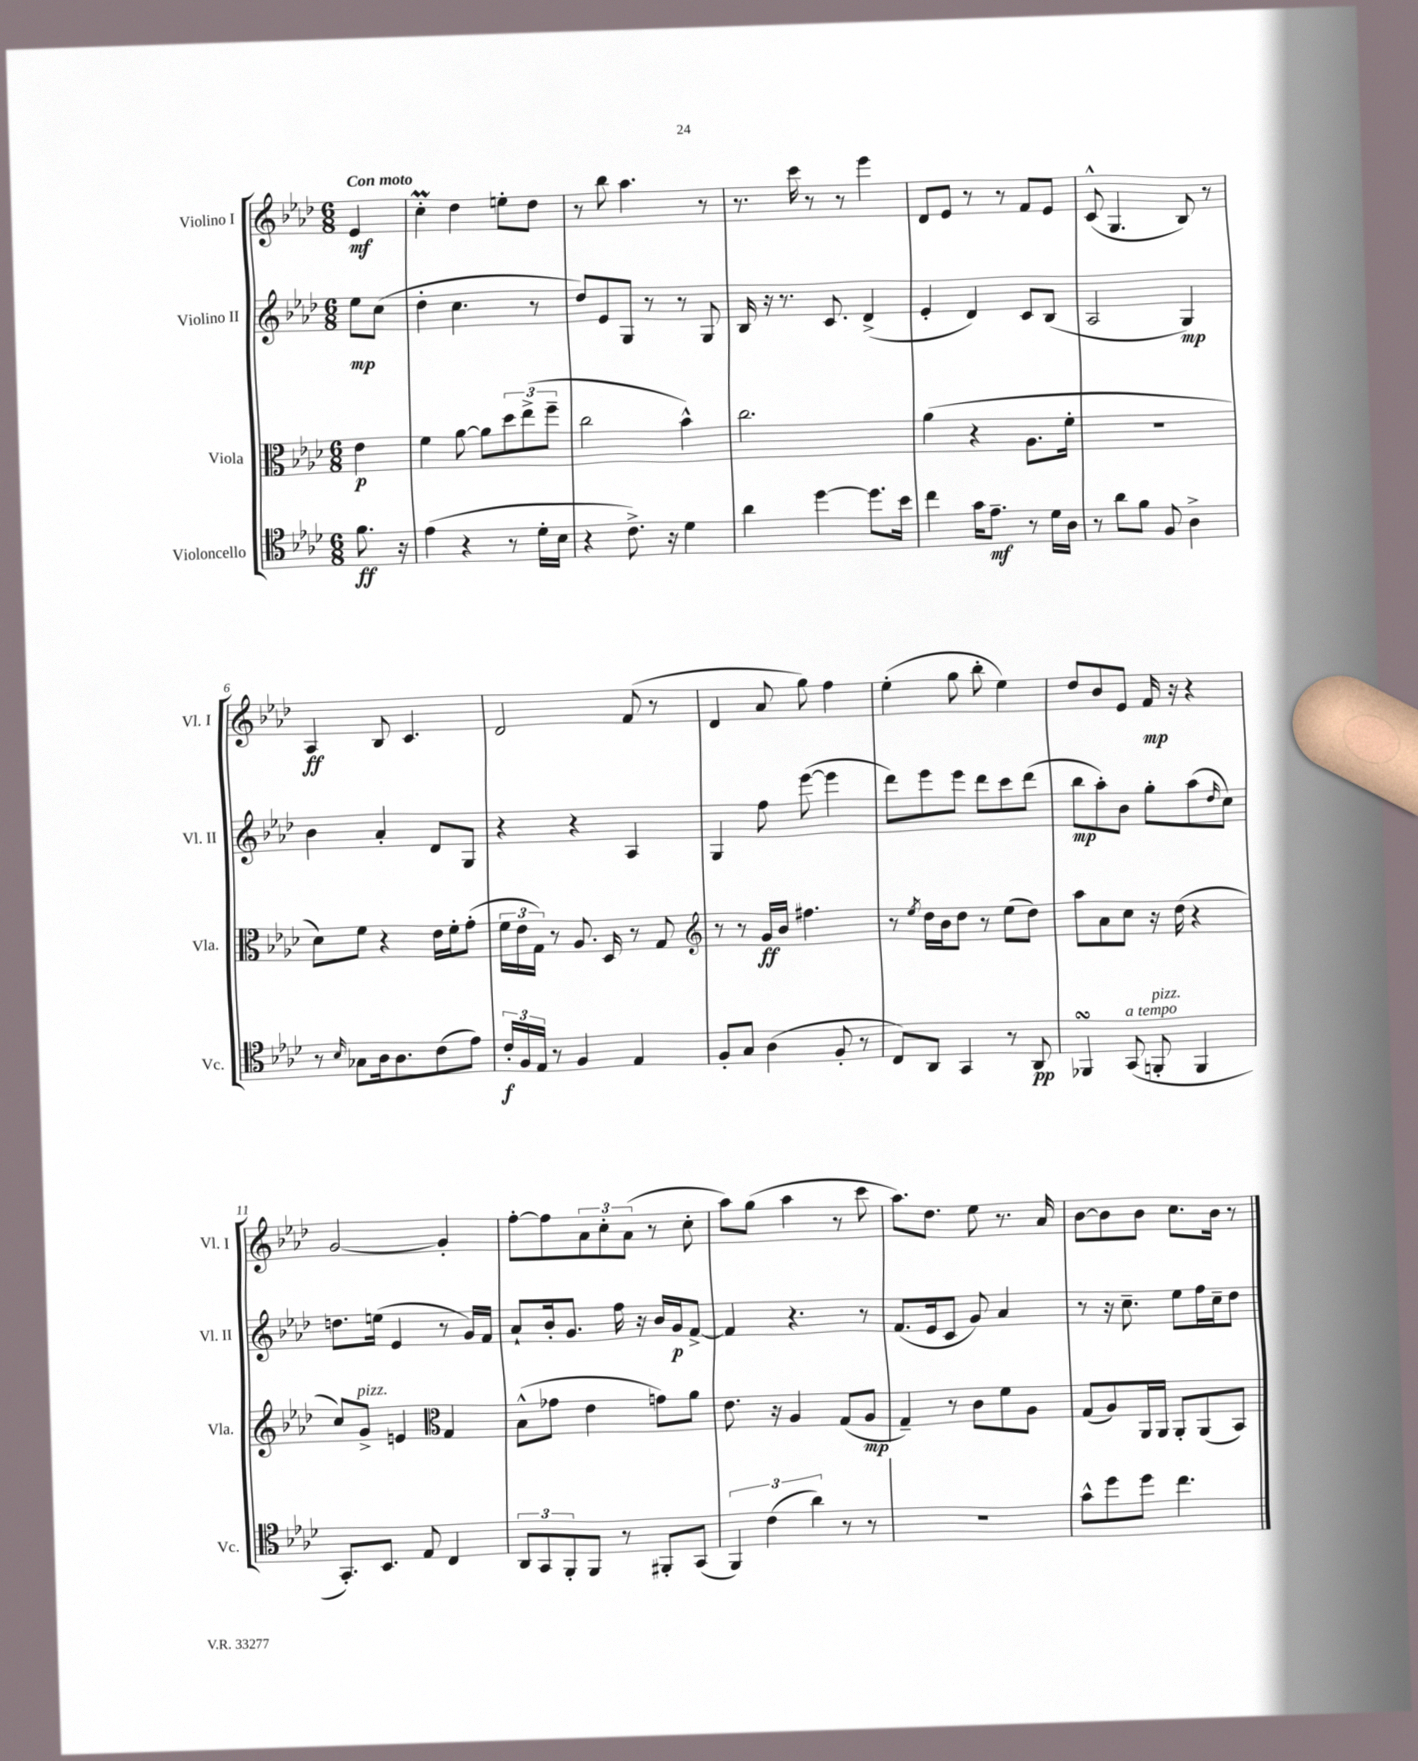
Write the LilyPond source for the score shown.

<<
\new StaffGroup <<
\new Staff = "s0" \with { instrumentName = "Violino I" shortInstrumentName = "Vl. I" } {
    \clef treble \key aes \major \numericTimeSignature \time 6/8 \partial 4 \tempo "Con moto"
    ees'4\mf |
    c''4-.\prall des''4 e''8-. des''8 |
    r8 bes''8 aes''4. r8 |
    r8. c'''16 r8 r8 ees'''4 |
    des'8 ees'8 r8 r8 f'8 ees'8 |
    c'8-^( g4. bes8) r8 |
    aes4\ff bes8 c'4. |
    des'2 f'8( r8 |
    des'4 aes'8 g''8) f''4 |
    ees''4-.( g''8 bes''8-. ees''4) |
    des''8 bes'8 ees'8 f'16\mp r16 r4 |
    g'2~ g'4-. |
    f''8~-. f''8 \tuplet 3/2 { aes'8 c''8-. aes'8( } r8 c''8-. |
    aes''8) g''8( aes''4 r8 c'''8 |
    aes''8.) des''8. ees''8 r8. aes'16 |
    bes'8~ bes'8 bes'8 c''8. bes'16 r8 \bar "|." |
}
\new Staff = "s1" \with { instrumentName = "Violino II" shortInstrumentName = "Vl. II" } {
    \clef treble \key aes \major \numericTimeSignature \time 6/8 \partial 4
    ees''8\mp c''8( |
    des''4-. c''4. r8 |
    des''8) ees'8 g8 r8 r8 g8 |
    bes16 r16 r8. c'8. des'4->( |
    ees'4-. des'4) c'8 bes8( |
    aes2 g4\mp) |
    bes'4 aes'4-. des'8 g8 |
    r4 r4 aes4 |
    g4 f''8 ees'''8~( ees'''4 |
    des'''8) ees'''8 ees'''8 des'''8 c'''8 des'''8( |
    bes''8\mp aes''8-.) bes'8 g''8-. aes''8( \grace { des''16 } c''8) |
    d''8. e''16( ees'4 r8 g'16) f'16 |
    aes'8-! bes'16-. g'8. f''16 r16 bes'16 g'16\p f'8~-> |
    f'4 r4. r8 |
    f'8.( ees'16 c'8 g'8) aes'4 |
    r8 r16 c''8.-- ees''8 f''16 c''16-- des''8 \bar "|." |
}
\new Staff = "s2" \with { instrumentName = "Viola" shortInstrumentName = "Vla." } {
    \clef alto \key aes \major \numericTimeSignature \time 6/8 \partial 4
    ees'4\p |
    f'4 aes'8~ aes'8 \tuplet 3/2 { des''8 ees''8->( f''8-- } |
    c''2 bes'4-^) |
    c''2. |
    aes'4( r4 aes8. f'16-. |
    R2. |
    des'8) f'8 r4 ees'16 f'16-. g'8-.( |
    \tuplet 3/2 { f'16 ees'16 g16) } r8 aes8. des16 r8 g8 |
    \clef treble r8 r8 g'16\ff bes'16 fis''4. |
    r8 \acciaccatura { ees''8 } des''16 bes'16 des''8 r8 ees''8( des''8) |
    aes''8 aes'8 c''8 r16 des''16( r4 |
    c''8) g'8->^\markup { \italic "pizz." } e'4 \clef alto g4 |
    bes8-^( ges'8 ees'4 g'8) aes'8 |
    ees'8. r16 aes4 g8( aes8\mp |
    g4--) r8 c'8 f'8 aes8 |
    g8( aes8) aes,16 aes,16 aes,8-. aes,8( bes,8) \bar "|." |
}
\new Staff = "s3" \with { instrumentName = "Violoncello" shortInstrumentName = "Vc." } {
    \clef tenor \key aes \major \numericTimeSignature \time 6/8 \partial 4
    f'8.\ff r16 |
    ees'4( r4 r8 des'16-. bes16 |
    r4 c'8.->) r16 des'4 |
    aes'4 des''4~ des''8. bes'16 |
    c''4 g'16 ees'8.--\mf r8 des'16 aes16 |
    r8 aes'8 f'8 f8 aes4-> |
    r8 \grace { bes16 } ges8 aes16 aes8. c'8( ees'8) |
    \tuplet 3/2 { c'16-.\f f16 ees16 } r8 f4 ees4 |
    f8-. g8 aes4( f8-. r8 |
    c8) aes,8 g,4 r8 aes,8\pp |
    fes,4\turn g,8^\markup { \italic "a tempo" }( f,8-.^\markup { \italic "pizz." } f,4 |
    g,8.-.) bes,8. ees8 c4 |
    \tuplet 3/2 { aes,8 g,8 f,8-. } f,8 r8 fis,8-. g,8( |
    \tuplet 3/2 { f,4) c'4( aes'4) } r8 r8 |
    R2. |
    g'8-^ des''8 des''8 c''4. \bar "|." |
}
>>
>>
